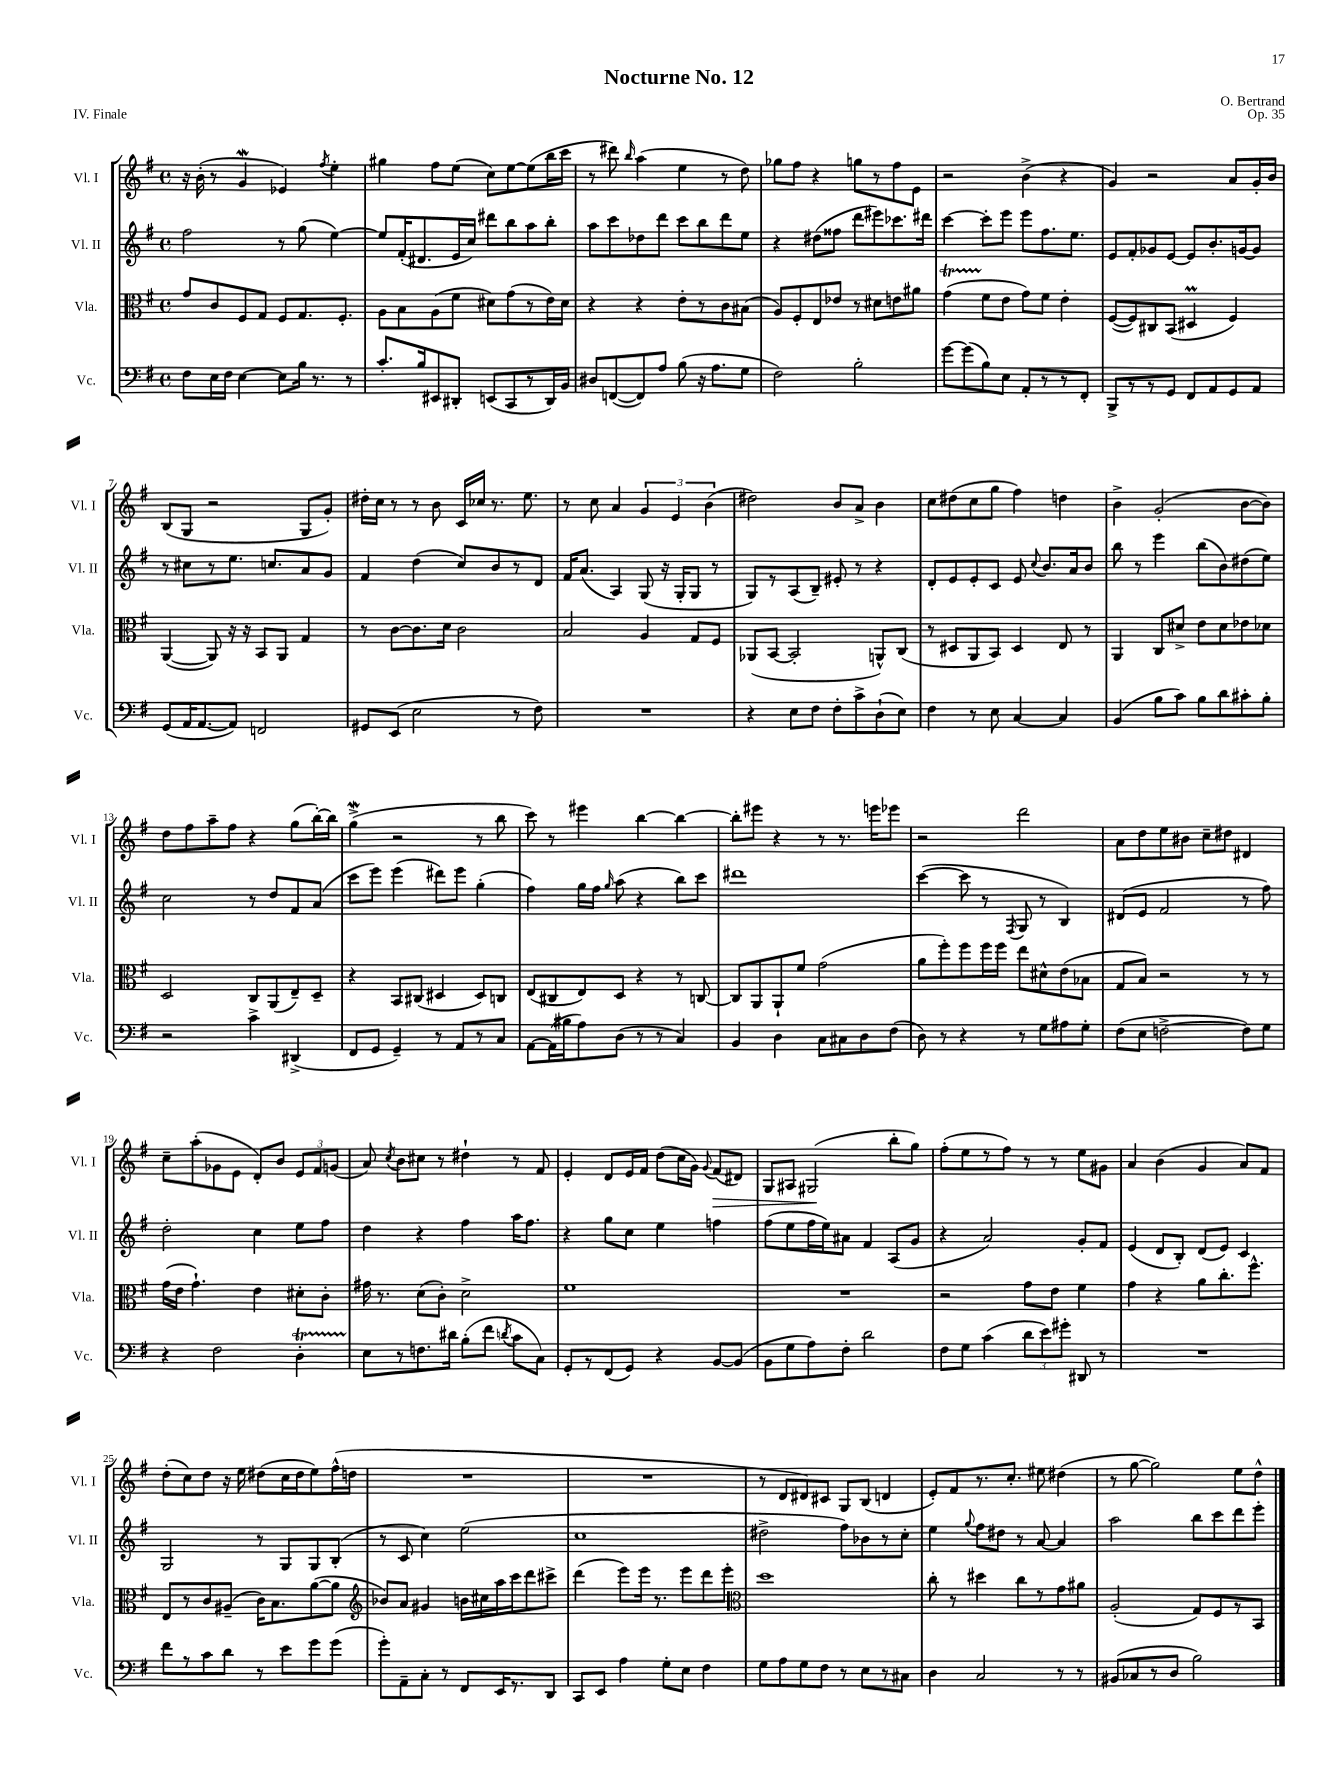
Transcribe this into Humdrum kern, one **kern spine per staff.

**kern	**kern	**kern	**kern	**dynam
*part4	*part3	*part2	*part1	*part1
*staff4	*staff3	*staff2	*staff1	*staff1
*I"Vc.	*I"Vla.	*I"Vl. II	*I"Vl. I	*
*I'Vc.	*I'Vla.	*I'Vl. II	*I'Vl. I	*
*clefF4	*clefC3	*clefG2	*clefG2	*
*k[f#]	*k[f#]	*k[f#]	*k[f#]	*
*M4/4	*M4/4	*M4/4	*M4/4	*
*met(c)	*met(c)	*met(c)	*met(c)	*
=1	=1	=1	=1	=1
8F#\L	8g/L	2ff#\	16r	.
.	.	.	(16b'\	.
16E\L	8c/	.	8r	.
16F#\JJ	.	.	.	.
[4E\	8F#/	.	4gw/	.
.	8G/J	.	.	.
8E\L]	8F#/L	8r	4e-X/)	.
16B\Jk	8.G/	(8gg\	.	.
8.r	.	.	.	.
.	.	.	8qff#/	.
.	.	[4ee\)	4ee'\	.
.	8.F#'/J	.	.	.
8r	.	.	.	.
=2	=2	=2	=2	=2
8.c'/L	8A\L	8ee/L]	4gg#X\	.
.	8B\	(16f#'/K	.	.
16B/k	.	8.d#X/	.	.
8EE#X/	(8A\	.	8ff#\L	.
8DD#X'/J	8f#\J	16e/L	(8ee\J	.
.	.	16cc/JJ)	.	.
(8EEn/L	8d#X\L)	8ddd#X\L	8cc\L)	.
8CC/	(8g\	8bb\	[8ee\	.
8r	8r	8aa\	(8ee\]	.
16DD#/L)	16e\L)	8bb'\J	16bb\L	.
16BB/JJ	16d#\JJ	.	16ccc\JJ	.
=3	=3	=3	=3	=3
8D#X/L	4r	8aa\L	8r	.
([8FFn/	.	8ccc\	8ddd#X\)	.
.	.	.	16qqbb/	.
8FF/])	4r	8dd-X\	(4aa\	.
8A/J	.	8ddd\J	.	.
(8B\	8e'\L	8ccc\L	4ee\	.
16r	8r	8bb\	.	.
8.A\L	.	.	.	.
.	8c\	8ddd\	8r	.
8G\J	(8B#X\J	8ee\J	8dd\)	.
=4	=4	=4	=4	=4
2F#\)	8A/L)	4r	8gg-X\L	.
.	8F#'/	.	8ff#\J	.
.	8E/	(8dd#X\L	4r	.
.	8e-X/J	8ff##X\J	.	.
2B'\	8r	8ddd\L	8ggn\L	.
.	8d#X\L	8eee#X\)	8r	.
.	8en\	8.ccc-X\	8ff#\	.
.	8a#X\J	.	8e\J	.
.	.	16ddd#X\Jk	.	.
=5	=5	=5	=5	=5
[8g\L	(4gT\	[4ccc\	2r	.
(8g\]	.	.	.	.
8B\)	8f#\L	8ccc'\L]	.	.
8E\J	8e\J	8eee\J	.	.
8AA'/L	8g\L)	8eee\L	(4b^\	.
8r	8f#\J	8.ff#\	.	.
8r	4e'\	.	4r	.
.	.	8.ee\J	.	.
8FF#'/J	.	.	.	.
=6	=6	=6	=6	=6
8BBB^/L	([8F#/L	8e/L	4g/)	.
8r	8F#/])	8f#'/	.	.
8r	8C#X/	8g-X/	2r	.
8GG/J	(8BB/J	[8e/J	.	.
8FF#/L	4D#Xm/	8e/L]	.	.
8AA/	.	8.b'/	.	.
8GG/	4F#/)	.	8a/L	.
.	.	[16gn/k	.	.
8AA/J	.	8g/J]	16g'/L	.
.	.	.	16b/JJ	.
!!LO:LB:g=z
=7	=7	=7	=7	=7
(8GG/L	([4AA/	8r	(8B/L	.
16AA/K	.	8cc#X\L	8G/J	.
[8.AA/	.	.	.	.
.	8AA/])	8r	2r	.
8AA/J])	16r	8.ee\J	.	.
.	16r	.	.	.
2FFn/	8BB/L	.	.	.
.	.	8.ccn/L	.	.
.	8AA/J	.	.	.
.	4G/	8a/	8G/L	.
.	.	8g/J	8g'/J)	.
=8	=8	=8	=8	=8
8GG#X/L	8r	4f#/	16dd#X'\LL	.
.	.	.	16cc\JJ	.
(8EE/J	[8c\L	.	8r	.
2E\	8.c\]	(4dd\	8r	.
.	.	.	8b\	.
.	16d\Jk	.	.	.
.	2c\	8cc/L)	16c/LL	.
.	.	.	16cc-X/JJ	.
.	.	8b/	8.r	.
8r	.	8r	.	.
.	.	.	8.ee\	.
8F#\)	.	8d/J	.	.
=9	=9	=9	=9	=9
1r	2B/	16f#/KL	8r	.
.	.	(8.a/J	.	.
.	.	.	8cc\	.
.	.	4A/)	4a/	.
.	4A/	(8G/	6g/	.
.	.	16r	.	.
.	.	.	6e/	.
.	.	16G'/KL	.	.
.	8G/L	8G/J	.	.
.	.	.	(6b\	.
.	8F#/J	8r	.	.
=10	=10	=10	=10	=10
4r	(8AA-X/L	8G/L)	2dd#X\)	.
.	[8BB/J	8r	.	.
8E\L	2BB'/]	(8A/	.	.
8F#\J	.	8B~/J)	.	.
8F#'\L	.	8e#X'/	8b/L	.
8c^\	.	8r	8a^/J	.
(8D`\	8AAn^^/L)	4r	4b\	.
8E\J)	(8C/J	.	.	.
=11	=11	=11	=11	=11
4F#\	8r	8d'/L	8cc\L	.
.	8D#X/L	8e/	(8dd#X\	.
8r	8AA/	8e'/	8cc\	.
8E\	8BB/J)	8c/J	8gg\J	.
[4C/	4D#/	8e/	4ff#\)	.
.	.	8qqcc/	.	.
.	.	8.b/L	.	.
4C/]	8E/	.	4ddn\	.
.	.	16a/k	.	.
.	8r	8b/J	.	.
=12	=12	=12	=12	=12
(4BB/	4AA/	8bb\	4b^\	.
.	.	8r	.	.
8B\L	8C/L	4eee\	(2g'/	.
8c\J)	8d#X^/J	.	.	.
8B\L	8e\L	(8bb\L	.	.
8d\	8d#\	8b\)	.	.
8c#X'\	8e-X\	(8dd#X\	[8b\L	.
8B'\J	8d-X\J	8ee\J)	8b\J])	.
!!LO:LB:g=z
=13	=13	=13	=13	=13
2r	2D/	2cc\	8dd\L	.
.	.	.	8ff#\	.
.	.	.	8aa~\	.
.	.	.	8ff#\J	.
4c^\	8C/L	8r	4r	.
.	(8AA/	8dd/L	.	.
(4DD#X^/	8E~/)	8f#/	(8gg\L	.
.	8D~/J	(8a/J	[16bb'\L)	.
.	.	.	16bb\JJ]	.
=14	=14	=14	=14	=14
8FF#/L	4r	8ccc\L	(4ggw^\	.
8GG/J	.	8eee\J)	.	.
4GG~/)	8BB/L	(4eee\	2r	.
.	(8C#X/J	.	.	.
8r	4D#X/	8ddd#X\L)	.	.
8AA/L	.	8eee\J	.	.
8r	8D#/L)	(4gg'\	8r	.
8C/J	8Cn/J	.	8bb\	.
=15	=15	=15	=15	=15
[8AA\L	(8E/L	4ff#\)	8ccc\)	.
(16AA\L]	8C#X/	.	8r	.
16B#X\J	.	.	.	.
8A\)	8E/)	16gg\LL	4eee#X\	.
.	.	16ff#\JJ	.	.
.	.	16qqgg/	.	.
(8D\J	8D/J	(8aa\	.	.
8r	4r	4r	[4bb\	.
8r	.	.	.	.
4C/)	8r	8bb\L)	4bb\_	.
.	[8Cn/	8ccc\J	.	.
=16	=16	=16	=16	=16
4BB/	8C/L]	1ddd#X	8bb'\L]	.
.	8AA/	.	8eee#X\J	.
4D\	8AA`/	.	4r	.
.	8f#/J	.	.	.
8C\L	(2g\	.	8r	.
8C#X\	.	.	8.r	.
8D\	.	.	.	.
.	.	.	16eeen\KL	.
(8F#\J	.	.	8eee-X\J	.
=17	=17	=17	=17	=17
8D\)	8a\L	([4ccc\	2r	.
8r	8ff#'\)	.	.	.
4r	8ff#\	8ccc\]	.	.
.	16ff#\L	8r	.	.
.	16ff#\JJ	.	.	.
.	.	8qF#/	.	.
8r	8ee\L	8G/	2ddd\	.
8G\L	8d#X^^\	8r	.	.
8A#X\	(8e\	4B/)	.	.
8G'\J	8B-X\J	.	.	.
=18	=18	=18	=18	=18
(8F#\L	8G/L	(8d#X/L	8a\L	.
8E\J	8B/J)	8e/J	8dd\	.
[2Fn^\	2r	2f#/	8ee\	.
.	.	.	8b#X\J	.
.	.	.	8cc~\L	.
.	.	.	8dd#X\J	.
8F\L])	8r	8r	4d#X/	.
8G\J	8r	8ff#\)	.	.
!!LO:LB:g=z
=19	=19	=19	=19	=19
4r	(16g\LL	2dd'\	8cc~\L	.
.	16e\JJ	.	.	.
.	4.g`\)	.	(8aa'\	.
2F#\	.	.	8g-X\	.
.	.	.	8e\J	.
.	4e\	4cc\	8d'/L)	.
.	.	.	8b/J	.
4DT'\	8d#X'\L	8ee\L	12e/L	.
.	.	.	12f#/	.
.	8c'\J	8ff#\J	.	.
.	.	.	(12gn/J	.
=20	=20	=20	=20	=20
8E\L	16g#X\	4dd\	8a/)	.
.	8.r	.	.	.
.	.	.	8qcc/	.
8r	.	.	8b\L	.
8.Fn\	(8d\L	4r	8cc#X\J	.
.	8c'\J)	.	8r	.
16d#X\Jk	.	.	.	.
(8B'\L	2d^\	4ff#\	4dd#X`\	.
8f#\J	.	.	.	.
8qdn/	.	.	.	.
8c\L	.	16aa\KL	8r	.
.	.	8.ff#\J	.	.
8C\J)	.	.	8f#/	.
=21	=21	=21	=21	=21
8GG'/L	1f#	4r	4e'/	.
8r	.	.	.	.
(8FF#/	.	8gg\L	8d/L	.
8GG/J)	.	8cc\J	16e/L	.
.	.	.	16f#/JJ	.
4r	.	4ee\	(8dd\L	.
.	.	.	16cc\L	.
.	.	.	16g\JJ)	.
.	.	.	8qqg/	.
!	!	!	!	!LO:HP:b
[8BB/L	.	4ffn\	(8f#/L	>
(8BB/J]	.	.	8d#X/J)	.
=22	=22	=22	=22	=22
8BB\L	1r	(8ff#\L	8G/L	.
8G\	.	8ee\	8A#X/J	.
8A\)	.	16ff#\L	(2G#X/	.
.	.	16ee\J)	.	.
8F#'\J	.	8a#X\J	.	.
2d\	.	4f#/	.	.
.	.	(8A/L	8bb'\L	]
.	.	8g/J	8gg\J)	.
=23	=23	=23	=23	=23
8F#\L	2r	4r	(8ff#'\L	.
8G\J	.	.	8ee\	.
(4c\	.	2a/)	8r	.
.	.	.	8ff#\J)	.
12d\L	8g\L	.	8r	.
12e\)	.	.	.	.
.	8e\J	.	8r	.
12g#X'\J	.	.	.	.
8DD#X/	4f#\	8g'/L	8ee\L	.
8r	.	8f#/J	8g#X\J	.
=24	=24	=24	=24	=24
1r	4g\	(4e/	4a/	.
.	4r	8d/L	(4b\	.
.	.	8B'/J)	.	.
.	8a\L	(8d/L	4g/	.
.	8.cc'\	8e/J)	.	.
.	.	4c/	8a/L)	.
.	8.ff#^^\J	.	.	.
.	.	.	8f#/J	.
!!LO:LB:g=z
=25	=25	=25	=25	=25
8f#\L	8E/L	2G/	(8dd'\L	.
8r	8r	.	8cc\)	.
8c\	8c/	.	8dd\J	.
8d\J	(8A#X~/J	.	16r	.
.	.	.	16ee\	.
8r	16c\KL)	8r	(8dd#X\L	.
.	8.B\	.	.	.
8e\L	.	8G/L	16cc\L	.
.	.	.	16dd#\J	.
8g\	([8a\	8G/	8ee\)	.
(8g\J	8a\J]	(8B'/J	(16ff#^^\L	.
.	.	.	16ddn\JJ	.
=26	=26	=26	=26	=26
*	*clefG2	*	*	*
8g'\L)	8b-X/L)	8r	1r	.
8AA~\	8a/J	8c/	.	.
8C'\J	4g#X/	4cc\)	.	.
8r	.	.	.	.
8FF#/L	16bn\LL	(2ee\	.	.
.	16cc#X\	.	.	.
16EE/K	16aa\	.	.	.
8.r	16ccc\J	.	.	.
.	8ddd\	.	.	.
8DD/J	8ccc#X^\J	.	.	.
=27	=27	=27	=27	=27
8CC/L	(4ddd\	1cc	1r	.
8EE/J	.	.	.	.
4A\	8eee\L)	.	.	.
.	16eee\Jk	.	.	.
.	8.r	.	.	.
8G'\L	.	.	.	.
8E\J	8eee\L	.	.	.
4F#\	8ddd\	.	.	.
.	8eee'\J	.	.	.
=28	=28	=28	=28	=28
*	*clefC3	*	*	*
8G\L	1dd	2dd#X^\	8r	.
8A\	.	.	8d/L	.
8G\	.	.	8d#X/)	.
8F#\J	.	.	8c#X/J	.
8r	.	8ff#\L)	8G/L	.
8E\L	.	8b-X\	(8B/J	.
8r	.	8r	4dn/	.
8C#X\J	.	8cc'\J	.	.
=29	=29	=29	=29	=29
4D\	8cc'\	4ee\	8e'/L)	.
.	8r	.	8f#/	.
.	.	8qqgg/	.	.
2C/	4dd#X\	8ff#\L	8.r	.
.	.	8dd#X\J	.	.
.	.	.	8.cc'/J	.
.	8cc\L	8r	.	.
.	8r	[8a/	8ee#X\	.
8r	8g\	4a/]	(4dd#X\	.
8r	8a#X\J	.	.	.
=30	=30	=30	=30	=30
(8BB#X/L	(2A'/	2aa\	8r	.
8C-X/	.	.	[8gg\	.
8r	.	.	2gg\])	.
8D/J	.	.	.	.
2B\)	8G/L)	8bb\L	.	.
.	8F#/	8ccc\	.	.
.	8r	8ddd\	8ee\L	.
.	8BB/J	8eee'\J	8dd^^\J	.
==	==	==	==	==
*-	*-	*-	*-	*-
